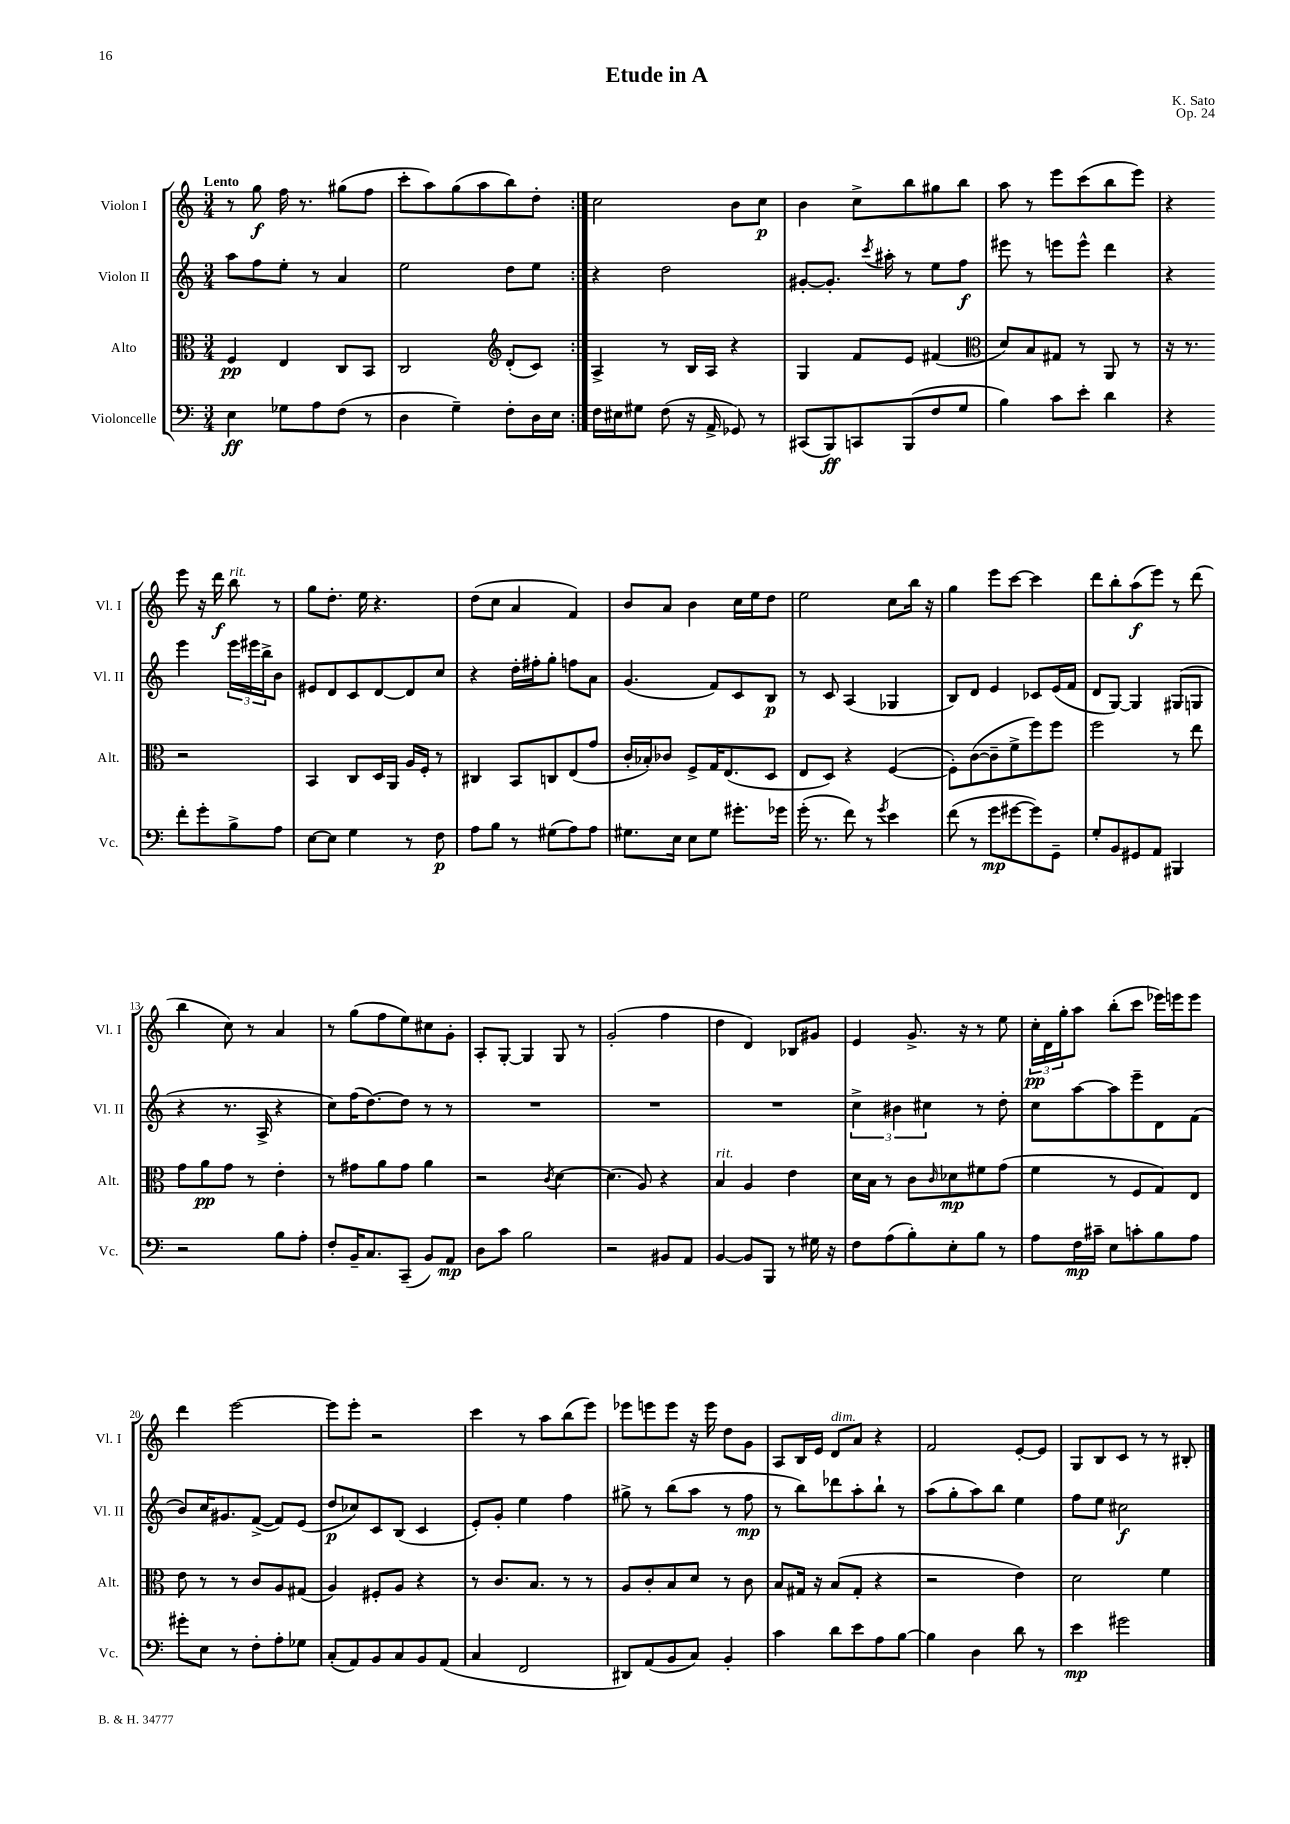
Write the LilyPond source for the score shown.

\header { title = "Etude in A" composer = "K. Sato" opus = "Op. 24" }
<<
\new StaffGroup <<
\new Staff = "s0" \with { instrumentName = "Violon I" shortInstrumentName = "Vl. I" } {
    \clef treble \key c \major \numericTimeSignature \time 3/4 \tempo "Lento"
    \repeat volta 2 { r8 g''8\f f''16 r8. gis''8( f''8 |
    c'''8-. a''8) g''8( a''8 b''8) d''8-. | }
    c''2 b'8 c''8\p |
    b'4 c''8-> b''8 gis''8 b''8 |
    a''8 r8 e'''8 c'''8( b''8 e'''8) |
    r4 e'''8 r16 d'''16\f b''8^\markup { \italic "rit." } r8 |
    g''8 d''8.-. e''16 r4. |
    d''8( c''8 a'4 f'4) |
    b'8 a'8 b'4 c''16 e''16 d''8 |
    e''2 c''8 b''16 r16 |
    g''4 e'''8 c'''8~ c'''4 |
    d'''8 b''8-. a''8\f( e'''8) r8 d'''8( |
    b''4 c''8) r8 a'4 |
    r8 g''8( f''8 e''8) cis''8 g'8-. |
    a8-. g8~-. g4 g8 r8 |
    g'2-.( f''4 |
    d''4 d'4) bes8 gis'8 |
    e'4 g'8.-> r16 r8 e''8 |
    \tuplet 3/2 { c''16-.\pp d'16 g''16-. } a''8 b''8-.( c'''8 ees'''16) e'''16 e'''8 |
    d'''4 e'''2~ |
    e'''8 e'''8-. r2 |
    c'''4 r8 a''8 b''8( e'''8) |
    ees'''8 e'''8 e'''8 r16 e'''16 d''8 g'8 |
    a8 b16 e'16 d'8^\markup { \italic "dim." } a'8 r4 |
    f'2 e'8~-. e'8 |
    g8 b8 c'8 r8 r8 bis8-. \bar "|." |
}
\new Staff = "s1" \with { instrumentName = "Violon II" shortInstrumentName = "Vl. II" } {
    \clef treble \key c \major \numericTimeSignature \time 3/4
    \repeat volta 2 { a''8 f''8 e''8-. r8 a'4 |
    e''2 d''8 e''8 | }
    r4 d''2 |
    gis'8~-. gis'8.-. \acciaccatura { c'''8 } ais''16-. r8 e''8 f''8\f |
    eis'''8 r8 e'''8 e'''8-^ d'''4 |
    r4 e'''4 \tuplet 3/2 { e'''16 eis'''16 b''16-> } b'8 |
    eis'8 d'8 c'8 d'8~ d'8 c''8 |
    r4 d''16-. fis''16-. g''8-. f''8 a'8 |
    g'4.( f'8) c'8 b8\p |
    r8 c'8 a4( ges4 |
    b8) d'8 e'4 ces'8 e'16( f'16 |
    d'8 g8~) g4 gis8( g8 |
    r4 r8. a16-> r4 |
    c''8) f''16( d''8.~) d''8 r8 r8 |
    R2. |
    R2. |
    R2. |
    \tuplet 3/2 { c''4-> bis'4 cis''4 } r8 d''8-. |
    c''8 a''8~ a''8 e'''8-- d'8 f'8( |
    b'8) c''16 gis'8. f'8~->( f'8) e'8( |
    d''8\p ces''8) c'8 b8( c'4 |
    e'8-.) g'8-. e''4 f''4 |
    gis''8-> r8 b''8( a''8 r8 f''8\mp |
    r8 b''8) des'''8 a''8-. b''8-! r8 |
    a''8( g''8-. a''8) b''8 e''4 |
    f''8 e''8 cis''2\f \bar "|." |
}
\new Staff = "s2" \with { instrumentName = "Alto" shortInstrumentName = "Alt." } {
    \clef alto \key c \major \numericTimeSignature \time 3/4
    \repeat volta 2 { f4\pp e4 c8 b,8 |
    c2 \clef treble d'8-.( c'8) | }
    a4-> r8 b16 a16 r4 |
    g4 f'8 e'8 fis'4( |
    \clef alto d'8) b8 gis8 r8 a,8 r8 |
    r16 r8. r2 |
    b,4 c8 d16 a,16 a16 f16-. r8 |
    cis4 b,8 c8 e8( g'8 |
    c'16-. bes16-.) ces'8 f8-> g16 e8.( d8 |
    e8 d8) r4 f4~( |
    f8-.) c'8~( c'8-- f'8-> f''8) f''8 |
    f''2 r8 e''8 |
    g'8 a'8\pp g'8 r8 e'4-. |
    r8 gis'8 a'8 gis'8 a'4 |
    r2 \acciaccatura { c'8 } d'4~ |
    d'4.( a8) r4 |
    b4^\markup { \italic "rit." } a4 e'4 |
    d'16 b16 r8 c'8 \grace { c'16 } des'8\mp fis'8 g'8( |
    f'4 r8 f8 g8) e8 |
    e'8 r8 r8 c'8 a8 gis8( |
    a4) fis8-. a8 r4 |
    r8 c'8. b8. r8 r8 |
    a8 c'8-. b8 d'8 r8 c'8 |
    b8 gis16 r16 b8( gis8-. r4 |
    r2 e'4) |
    d'2 f'4 \bar "|." |
}
\new Staff = "s3" \with { instrumentName = "Violoncelle" shortInstrumentName = "Vc." } {
    \clef bass \key c \major \numericTimeSignature \time 3/4
    \repeat volta 2 { e4\ff ges8 a8 f8( r8 |
    d4 g4--) f8-. d16 e16 | }
    f16 eis16 gis8 f8( r16 a,16-> ges,8) r8 |
    cis,8( b,,8\ff) c,8 b,,8( f8 g8 |
    b4) c'8 e'8-. d'4 |
    r4 f'8-. g'8-. b8-> a8 |
    e8~ e8 g4 r8 f8\p |
    a8 b8 r8 gis8( a8) a8 |
    gis8. e16 e8 gis8 gis'8.-. ges'16 |
    g'16-.( r8. f'8) r8 \acciaccatura { g'8 } e'4 |
    f'8( r8 g'8\mp gis'8~ gis'8) g,8-- |
    g8-. b,8 gis,8 a,8 bis,,4 |
    r2 b8 a8-. |
    f8-. b,16-- c8. c,8--( b,8) a,8\mp |
    d8 c'8 b2 |
    r2 bis,8 a,8 |
    b,4~ b,8 b,,8 r8 gis16 r16 |
    f8 a8( b8-.) e8-. b8 r8 |
    a8 f16\mp cis'16-- e8 c'8-. b8 a8 |
    gis'8-. e8 r8 f8-. a8-. ges8 |
    c8-.( a,8) b,8 c8 b,8 a,8( |
    c4 f,2 |
    dis,8) a,8( b,8 c8) b,4-. |
    c'4 d'8 e'8 a8 b8~ |
    b4 d4 d'8 r8 |
    e'4\mp gis'2 \bar "|." |
}
>>
>>
